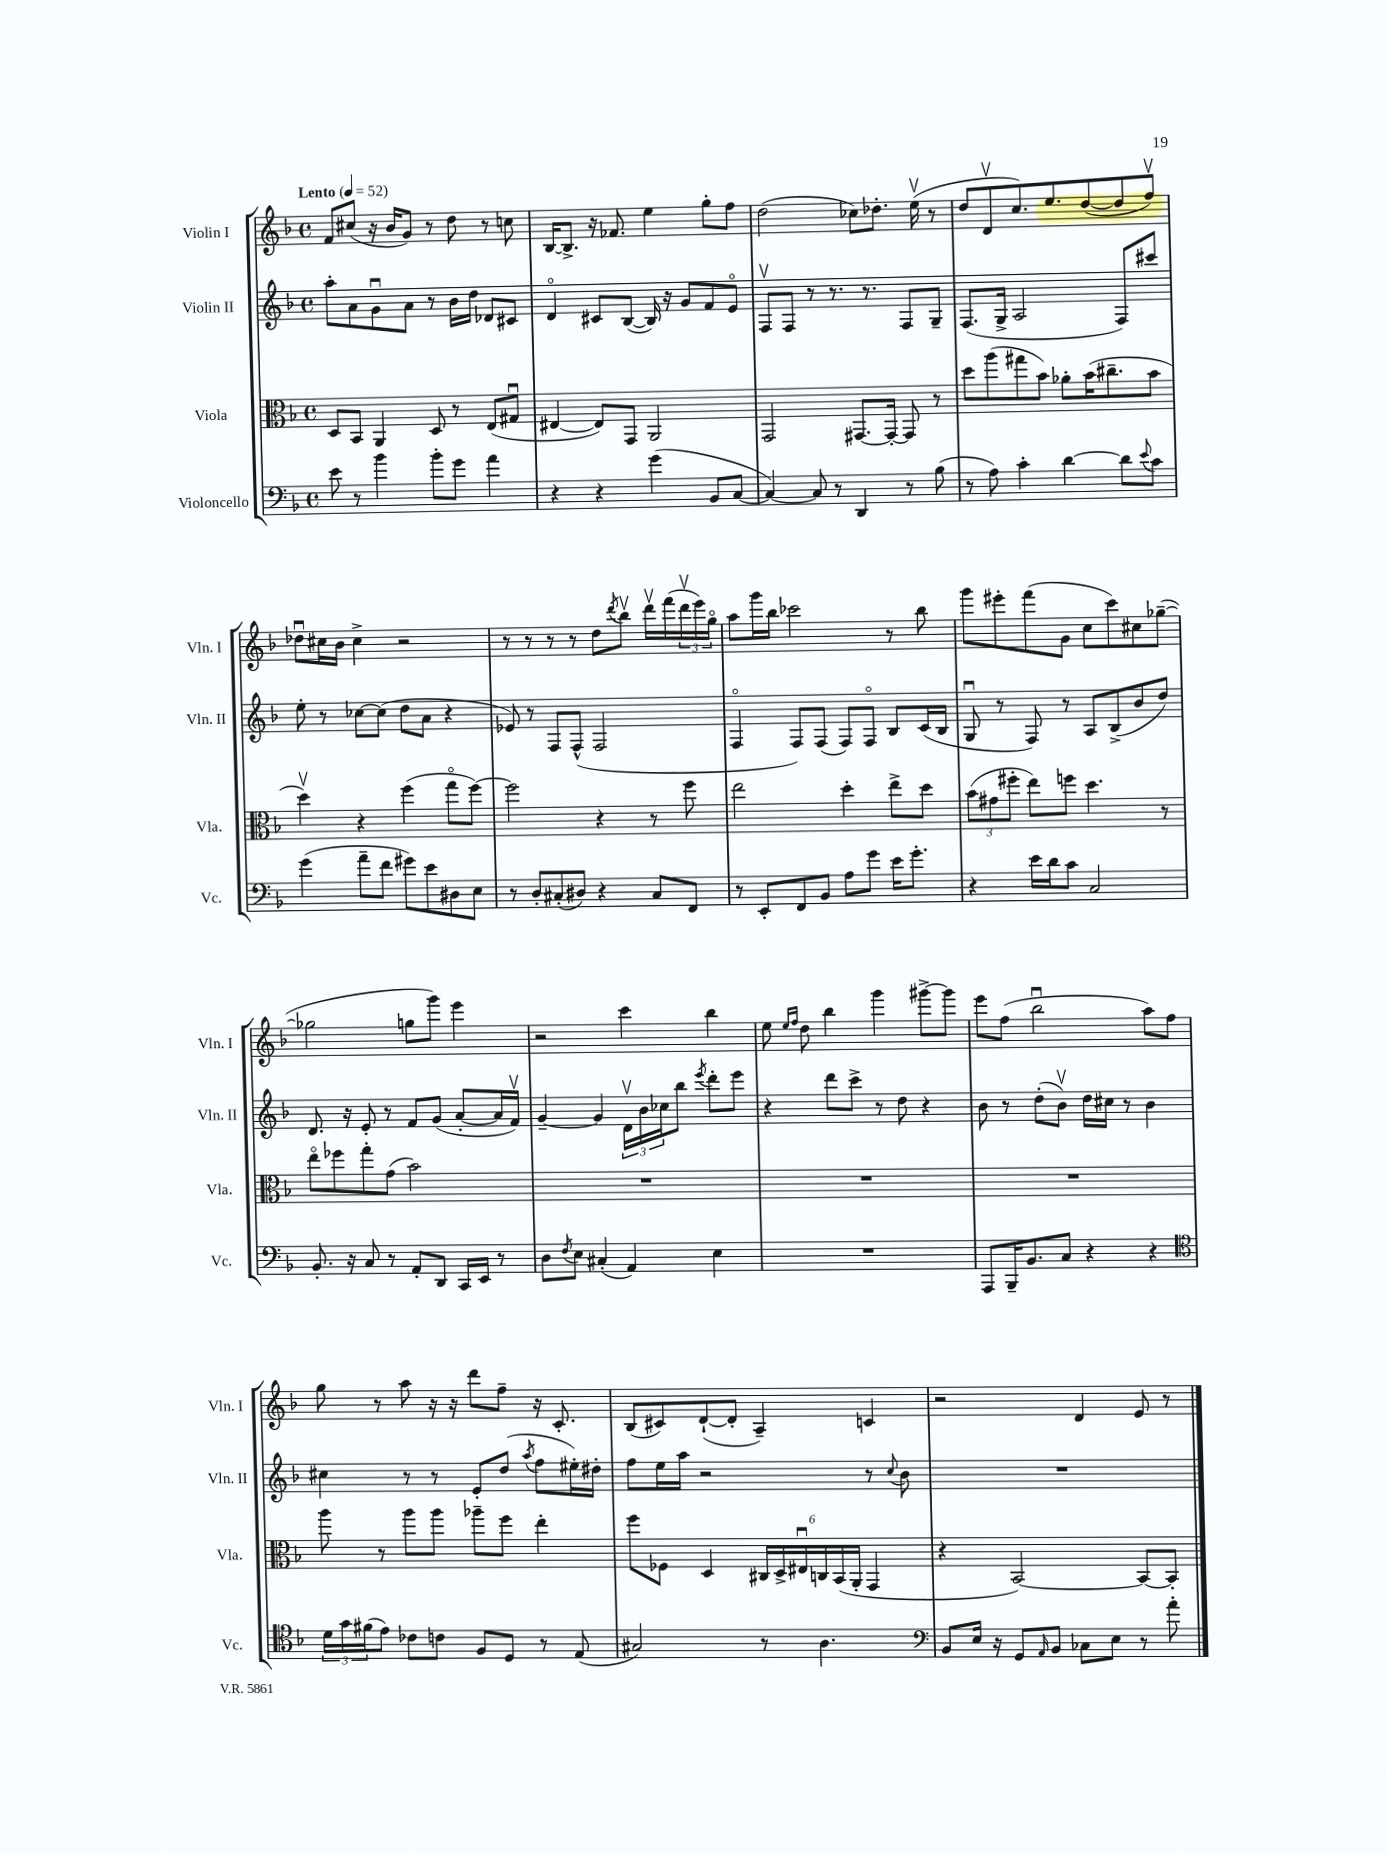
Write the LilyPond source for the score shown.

<<
\new StaffGroup <<
\new Staff = "s0" \with { instrumentName = "Violin I" shortInstrumentName = "Vln. I" } {
    \clef treble \key f \major \defaultTimeSignature \time 4/4 \tempo "Lento" 4 = 52
    f'8 cis''8( r16 bes'16 g'8) r8 d''8 r8 c''8 |
    bes16~ bes8.-> r16 fes'8. e''4 g''8-. f''8 |
    d''2( ces''8) des''8.-. e''16\upbow( r8 |
    d''8 d'8\upbow c''8.) e''8. d''8~( d''8 f''8\upbow) |
    des''8\downbow cis''16 bes'16 cis''4-> r2 |
    r8 r8 r8 r8 d''8 \acciaccatura { d'''8 } bes''8\upbow d'''16\upbow f'''16( \tuplet 3/2 { d'''16\upbow e'''16) g''16\flageolet } |
    a''8 g'''16 bes''16 ces'''2 r8 bes''8 |
    g'''8 eis'''8-. f'''8( g'8 c''8 c'''8) cis''8 ges''8~--( |
    ges''2 g''8 g'''8) e'''4 |
    r2 c'''4 bes''4 |
    e''8 \grace { e''16 f''16 } d''8 bes''4 g'''4 gis'''8~-> gis'''8 |
    e'''8 f''8( bes''2\downbow a''8) f''8 |
    g''8 r8 a''8 r16 r16 d'''8 f''8-- r16 c'8.-. |
    bes8( cis'8) d'8~-!( d'8-. a4--) c'4 |
    r2 d'4 e'8 r8 \bar "|." |
}
\new Staff = "s1" \with { instrumentName = "Violin II" shortInstrumentName = "Vln. II" } {
    \clef treble \key f \major \defaultTimeSignature \time 4/4
    a''8-. a'8 g'8\downbow a'8 r8 bes'16 d''16 des'8 cis'8 |
    d'4\flageolet cis'8 bes8~( bes16) r16 g'8 f'8 e'8\flageolet |
    f8\upbow f8 r8 r8. r8. f8 g8-- |
    f8.( g16-> a2 f8) cis'''8 |
    e''8-. r8 ces''8~ ces''8( d''8 a'8 r4 |
    ees'8) r8 f8 f8-^( f2 |
    f4\flageolet f8) f8( f8) f8\flageolet bes8 c'16( bes16 |
    g8\downbow r8 f8) r8 a8 bes8->( bes'8 d''8) |
    d'8. r16 e'8-. r8 f'8 g'8( a'8~-. a'16 f'16\upbow) |
    g'4~-- g'4 \tuplet 3/2 { d'16\upbow bes'16 ces''16 } bes''8 \acciaccatura { e'''8 } d'''8-. e'''8 |
    r4 d'''8 c'''8-> r8 d''8 r4 |
    bes'8 r8 d''8-.( bes'8\upbow) d''16 cis''16 r8 bes'4 |
    cis''4 r8 r8 e'8-. d''8( \acciaccatura { a''8 } f''8 eis''16-.) dis''16-. |
    f''8 e''16 a''16 r2 r8 \appoggiatura { c''8 } bes'8 |
    R1 \bar "|." |
}
\new Staff = "s2" \with { instrumentName = "Viola" shortInstrumentName = "Vla." } {
    \clef alto \key f \major \defaultTimeSignature \time 4/4
    d8 bes,8 a,4 d8 r8 e8( gis8\downbow |
    eis4~ eis8) g,8 a,2 |
    g,2 gis,8.~ gis,16~-. gis,8 r8 |
    d''8 a''8( gis''8 bes'8) aes'8-. bes'16( cis''8.-- bes'8 |
    d''4\upbow) r4 f''4( g''8\flageolet f''8~) |
    f''2 r4 r8 f''8 |
    e''2 d''4-. e''8-> d''8 |
    \tuplet 3/2 { bes'8( gis'8 fis''8-. } e''8) f''8 d''4. r8 |
    e''8\flageolet fes''8 g''8-. g'8( bes'2) |
    R1 |
    R1 |
    R1 |
    a''8 r8 a''8 a''8 aes''8-- f''8 e''4-. |
    f''8 fes8 d4 \tuplet 6/4 { cis16 d16-> eis16\downbow c16 bes,16( a,16-. } g,4 |
    r4 bes,2~) bes,8~ bes,8-. \bar "|." |
}
\new Staff = "s3" \with { instrumentName = "Violoncello" shortInstrumentName = "Vc." } {
    \clef bass \key f \major \defaultTimeSignature \time 4/4
    e'8 r8 bes'4 bes'8-. g'8 a'4 |
    r4 r4 g'4( bes,8 c8~ |
    c4~) c8 r8 d,4 r8 bes8( |
    r8 a8) c'4-. d'4~ d'8 \appoggiatura { e'8 } c'8 |
    g'4( a'8-- f'8 gis'8) e'8 dis8 e8 |
    r8 d8-. cis8-.( dis8) r4 cis8 f,8 |
    r8 e,8-. f,8 bes,8 a8 g'8 e'16 g'8.-. |
    r4 e'16 d'16 c'8 c2 |
    bes,8.-. r16 c8 r8 a,8-. d,8 c,16 e,16 r8 |
    d8 \acciaccatura { f8 } e8 cis4-.( a,4) e4 |
    R1 |
    a,,8 bes,,16-- bes,8. c8 r4 r4 |
    \clef tenor \tuplet 3/2 { d'16 g'16 fis'16( } e'8) ces'8 c'8 f8 d8 r8 e8( |
    gis2) r8 a4. |
    \clef bass bes,8 e16 r16 g,8 \grace { a,16 } bes,8 ces8 e8 r8 a'8-. \bar "|." |
}
>>
>>
\layout { \context { \Score \remove "Bar_number_engraver" } }
